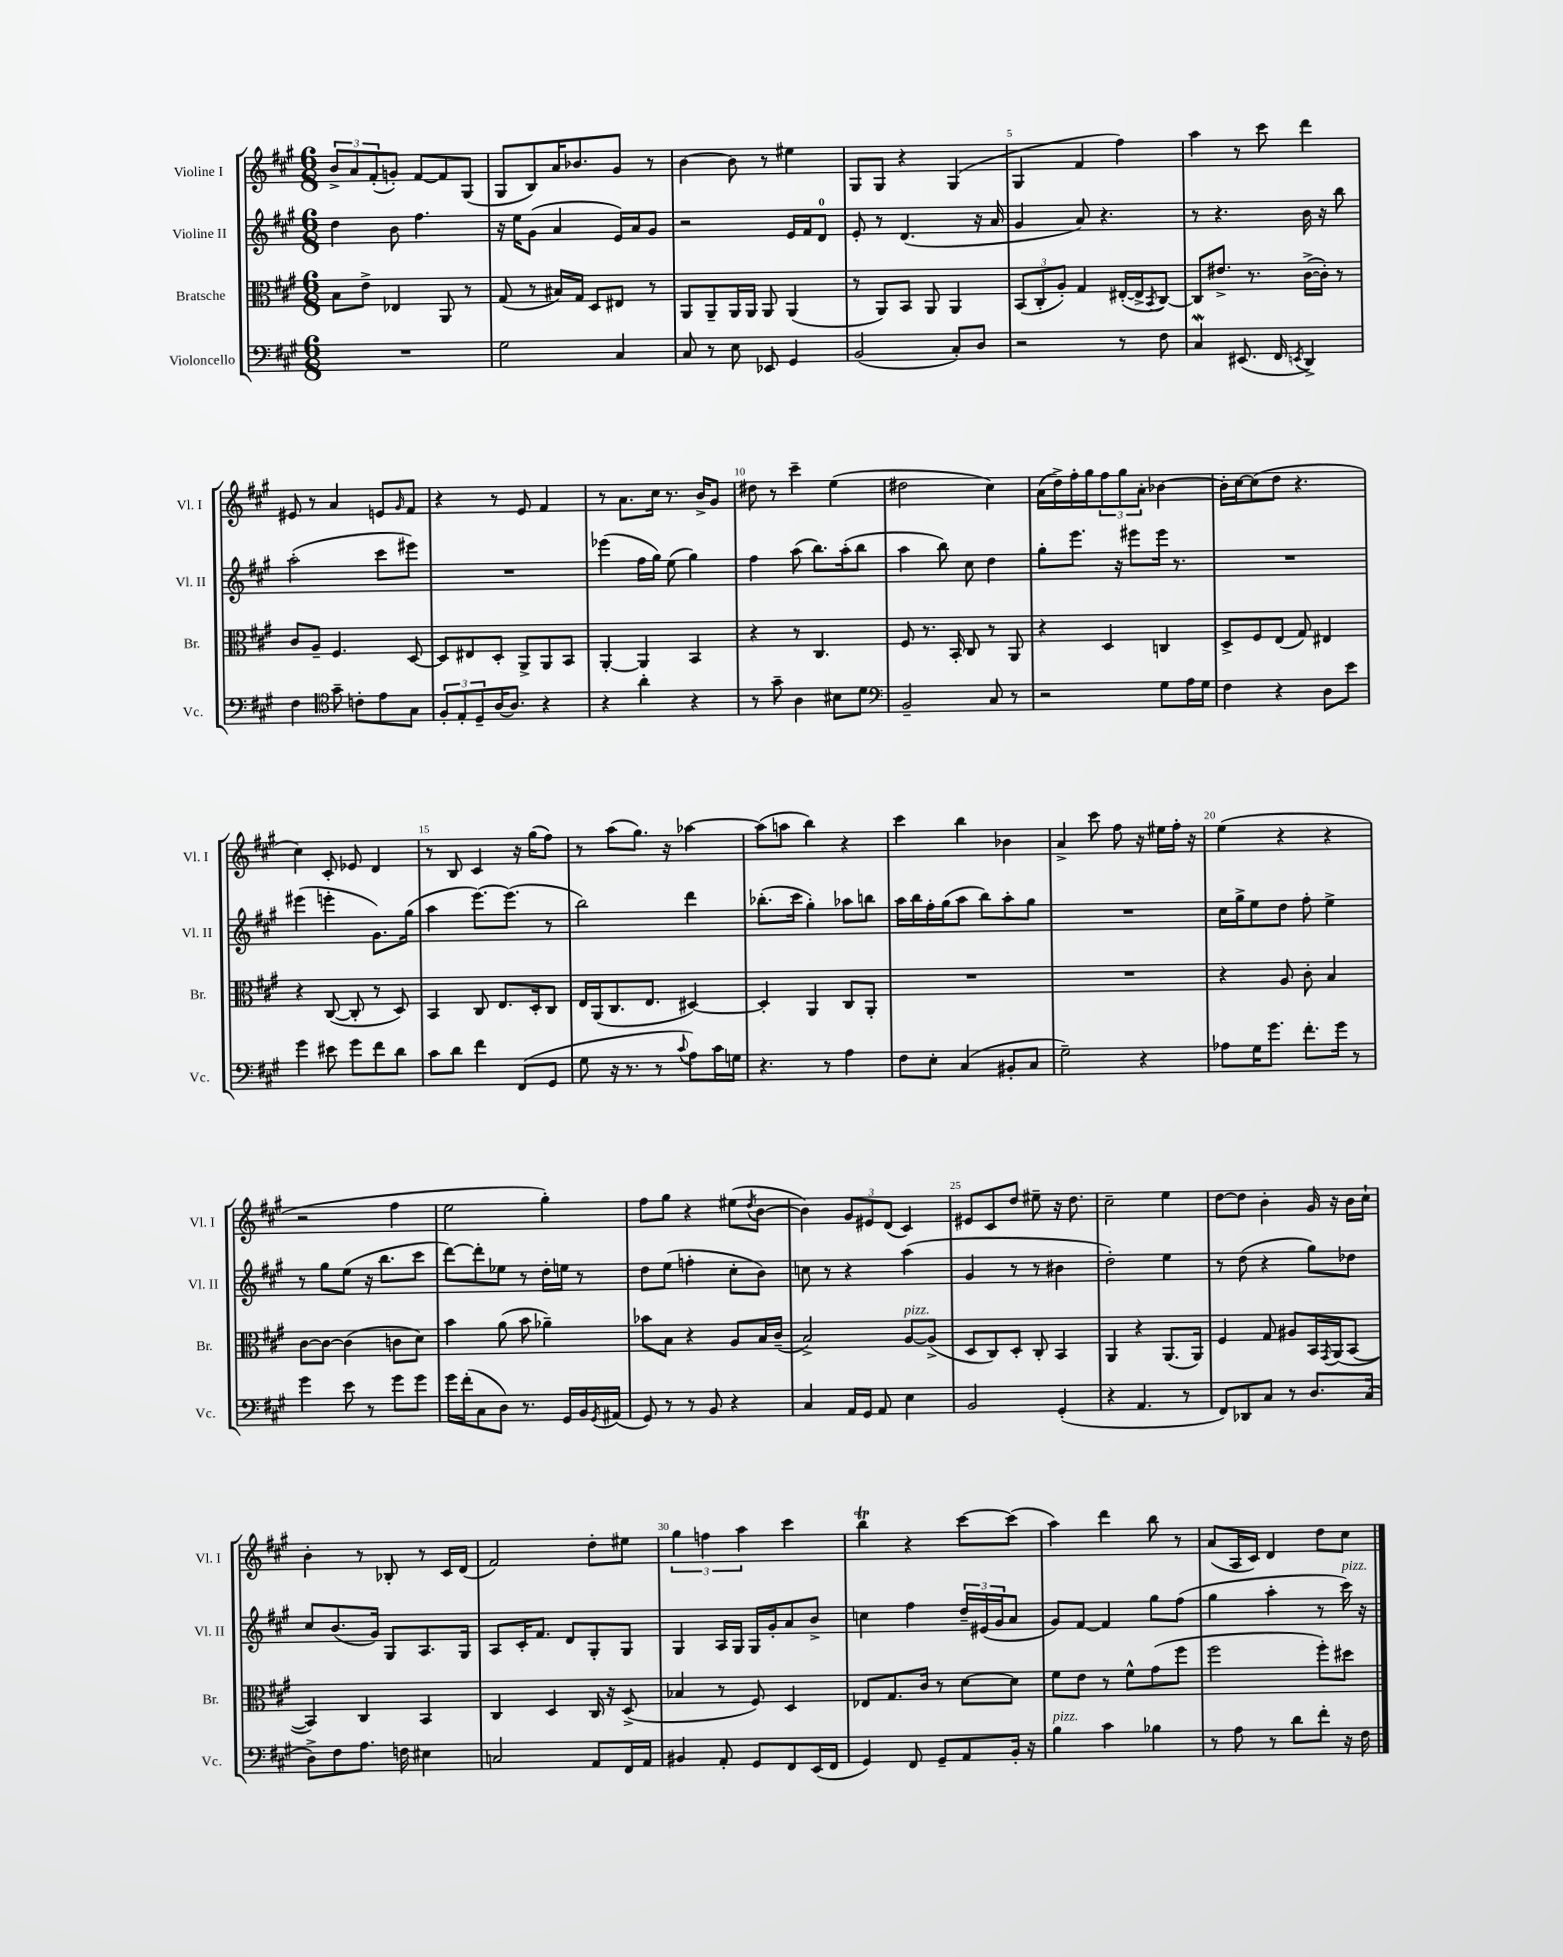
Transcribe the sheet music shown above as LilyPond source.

<<
\new StaffGroup <<
\new Staff = "s0" \with { instrumentName = "Violine I" shortInstrumentName = "Vl. I" } {
    \clef treble \key a \major \numericTimeSignature \time 6/8
    \tuplet 3/2 { b'8-> a'8 fis'8-.( } g'8-.) fis'8~ fis'8 gis8( |
    gis8 b8) a'16 bes'8. gis'8 r8 |
    b'4~ b'8 r8 eis''4 |
    gis8 gis8 r4 gis4( |
    gis4 fis'4 fis''4) |
    a''4 r8 cis'''8 d'''4 |
    eis'8 r8 a'4 e'8 \grace { gis'16 } fis'8 |
    r4 r8 e'8 fis'4 |
    r8 a'8. cis''16 r8. b'16-> gis'8 |
    dis''8 r8 cis'''4-- e''4( |
    dis''2 cis''4) |
    a'16( d''16->) fis''16-. gis''16 \tuplet 3/2 { fis''8 gis''8 a'8-. } bes'4~ |
    bes'16-. cis''16~ cis''8( d''8 r4. |
    cis''4) cis'8-. ees'8 d'4 |
    r8 b8 cis'4 r16 gis''16( fis''8) |
    r8 a''8( gis''8.) r16 aes''4~ |
    aes''8( a''8 b''4) r4 |
    cis'''4 b''4 bes'4 |
    a'4-> cis'''8 fis''8 r16 eis''16 fis''16-. r16 |
    e''4( r4 r4 |
    r2 fis''4 |
    e''2 gis''4-.) |
    fis''8 gis''8 r4 eis''8( \acciaccatura { d''8 } b'8~ |
    b'4) \tuplet 3/2 { gis'8 eis'8 d'8( } cis'4) |
    eis'8 cis'8 d''8 eis''8-- r16 d''8. |
    cis''2-- e''4 |
    d''8~ d''8 b'4-. gis'16 r16 b'16 cis''16-! |
    b'4-. r8 bes8-. r8 cis'16 d'16( |
    fis'2) d''8-. eis''8 |
    \tuplet 3/2 { gis''4 f''4 a''4 } cis'''4 |
    b''4\trill r4 cis'''8~ cis'''8( |
    a''4) d'''4 b''8 r8 |
    a'8( a16 cis'16) d'4 d''8 cis''8 \bar "|." |
}
\new Staff = "s1" \with { instrumentName = "Violine II" shortInstrumentName = "Vl. II" } {
    \clef treble \key a \major \numericTimeSignature \time 6/8
    d''4 b'8 fis''4. |
    r16 e''16 gis'8( a'4 e'16) a'16 gis'8 |
    r2 e'16 fis'16 d'8-0 |
    e'8-. r8 d'4.( r16 a'16 |
    gis'4 a'8) r4. |
    r8 r4. b'16 r16 b''8 |
    a''2-.( cis'''8 eis'''8) |
    R2. |
    ees'''4( fis''16 gis''16) e''8( gis''4) |
    fis''4 a''8( b''8.) a''16-.( b''8 |
    a''4 b''8) cis''8 d''4 |
    gis''8-. e'''8. r16 eis'''8 eis'''16 r8. |
    R2. |
    eis'''4( e'''4-. gis'8.) gis''16( |
    a''4 e'''8.~) e'''8.( r8 |
    b''2) d'''4 |
    bes''8.-.( cis'''16 gis''4-.) aes''8 b''8 |
    a''16 b''16 fis''16-. gis''16( a''8 b''8) a''8-. gis''8 |
    R2. |
    cis''16 gis''16-> e''8 d''8 fis''8-. e''4-> |
    r8 gis''8 e''8( r16 b''8. cis'''8 |
    d'''8~) d'''8-. ees''8 r8 d''16-. e''16 r8 |
    d''8 e''8( f''4-. cis''8-. b'8) |
    c''8 r8 r4 a''4( |
    gis'4 r8 r8 bis'4 |
    d''2-.) e''4 |
    r8 d''8( r4 gis''8) des''8 |
    cis''8 b'8.( gis'16) gis8 a8. gis16 |
    a8 cis'16-. fis'8. d'8 gis8-. gis8 |
    gis4 a16 gis16 gis16 gis'16-. a'8 b'8-> |
    c''4 fis''4 \tuplet 3/2 { d''16-- eis'16( gis'16 } a'8 |
    gis'8) fis'8~ fis'4 gis''8 fis''8( |
    gis''4 a''4-. r8 cis'''16^\markup { \italic "pizz." }) r16 \bar "|." |
}
\new Staff = "s2" \with { instrumentName = "Bratsche" shortInstrumentName = "Br." } {
    \clef alto \key a \major \numericTimeSignature \time 6/8
    b8 e'8-> ees4 a,8 r8 |
    gis8( r8 bis16) gis16 d8 eis8 r8 |
    a,8 a,8-- a,16 a,16 a,8 a,4( |
    r8 a,8) b,8 a,8 a,4 |
    \tuplet 3/2 { b,8( cis8-. a8-.) } gis4 eis16~-.( eis16-> \acciaccatura { b,8 } cis8~) |
    cis8 eis'8.-> r8. cis'16~->( cis'16-.) r8 |
    cis'8 a8-- fis4. d8~ |
    d8 eis8 d8-. a,8-> a,8 b,8 |
    a,4~-. a,4 b,4 |
    r4 r8 cis4. |
    fis8 r8. b,16-. cis8 r8 a,8 |
    r4 d4 c4 |
    d8-> fis8 e8( gis8) eis4 |
    r4 cis8~( cis8-. r8 d8) |
    b,4 cis8 e8. d16-. cis8 |
    e16 a,16( cis8. e8. dis4~) |
    dis4-. a,4 cis8 a,8-. |
    R2. |
    R2. |
    r4 a8 cis'8-. b4 |
    cis'8~ cis'8~ cis'4( c'8 d'8) |
    b'4 a'8( b'8 aes'4--) |
    bes'8 b8 r4 a8 b16 cis'16--( |
    b2->) a8~^\markup { \italic "pizz." } a8->( |
    d8 cis8) d8-. cis8-. b,4 |
    a,4 r4 a,8.( a,16) |
    fis4 gis8 ais8 b,16 \acciaccatura { gis,8 } a,16( b,8~ |
    b,4) cis4 b,4 |
    cis4 d4 cis16 r16 d8->( |
    bes4 r8 fis8) d4 |
    ees8 gis8. cis'16 r8 d'8~ d'8 |
    fis'8 e'8 r8 fis'8-^ gis'8( fis''8 |
    fis''2 fis''8-.) dis''8 \bar "|." |
}
\new Staff = "s3" \with { instrumentName = "Violoncello" shortInstrumentName = "Vc." } {
    \clef bass \key a \major \numericTimeSignature \time 6/8
    R2. |
    gis2 cis4 |
    cis8 r8 e8 ees,8 gis,4 |
    b,2( cis8-.) d8 |
    r2 r8 fis8 |
    cis4\mordent eis,8.( fis,16 \acciaccatura { e,8 } d,4->) |
    fis4 \clef tenor gis'8-- c'8-. e'8 gis8 |
    \tuplet 3/2 { fis8-. e8-. d8-- } a16~ a8. r4 |
    r4 a'4-. r4 |
    r8 gis'8-- a4 bis8 d'8 |
    \clef bass b,2-- cis8 r8 |
    r2 gis8 a16 gis16 |
    fis4 r4 d8 e'8 |
    gis'4 eis'8 gis'8 fis'8 d'8 |
    cis'8 d'8 fis'4 fis,8( gis,8 |
    gis8 r16 r8. r8 \appoggiatura { cis'8 } a8) cis'16 g16 |
    r4. r8 a4 |
    fis8 e8-. cis4( bis,8-. cis8 |
    gis2--) r4 |
    aes8 gis16 gis'8. fis'8.-. gis'16 r8 |
    gis'4 e'8 r8 gis'8 gis'8 |
    gis'16 fis'16-.( cis8 d8) r8. gis,16 b,16 \acciaccatura { gis,8 } ais,16( |
    gis,8) r8 r8 b,8 r4 |
    cis4 a,16 gis,16 a,8 e4 |
    b,2 gis,4-.( |
    r4 a,4. r8 |
    fis,8) des,8 cis8 r8 d8. cis16( |
    d8->) fis8 a8. f16 eis4 |
    c2 a,8 fis,16 a,16 |
    bis,4 a,8-. gis,8 fis,8 e,16( fis,16 |
    gis,4) fis,8 gis,8-- a,8 b,16-. r16 |
    b4^\markup { \italic "pizz." } cis'4 bes4 |
    r8 a8 r8 d'8 fis'8-. r16 fis16 \bar "|." |
}
>>
>>
\layout { \context { \Score \override BarNumber.break-visibility = ##(#f #t #t) barNumberVisibility = #(every-nth-bar-number-visible 5) } }
